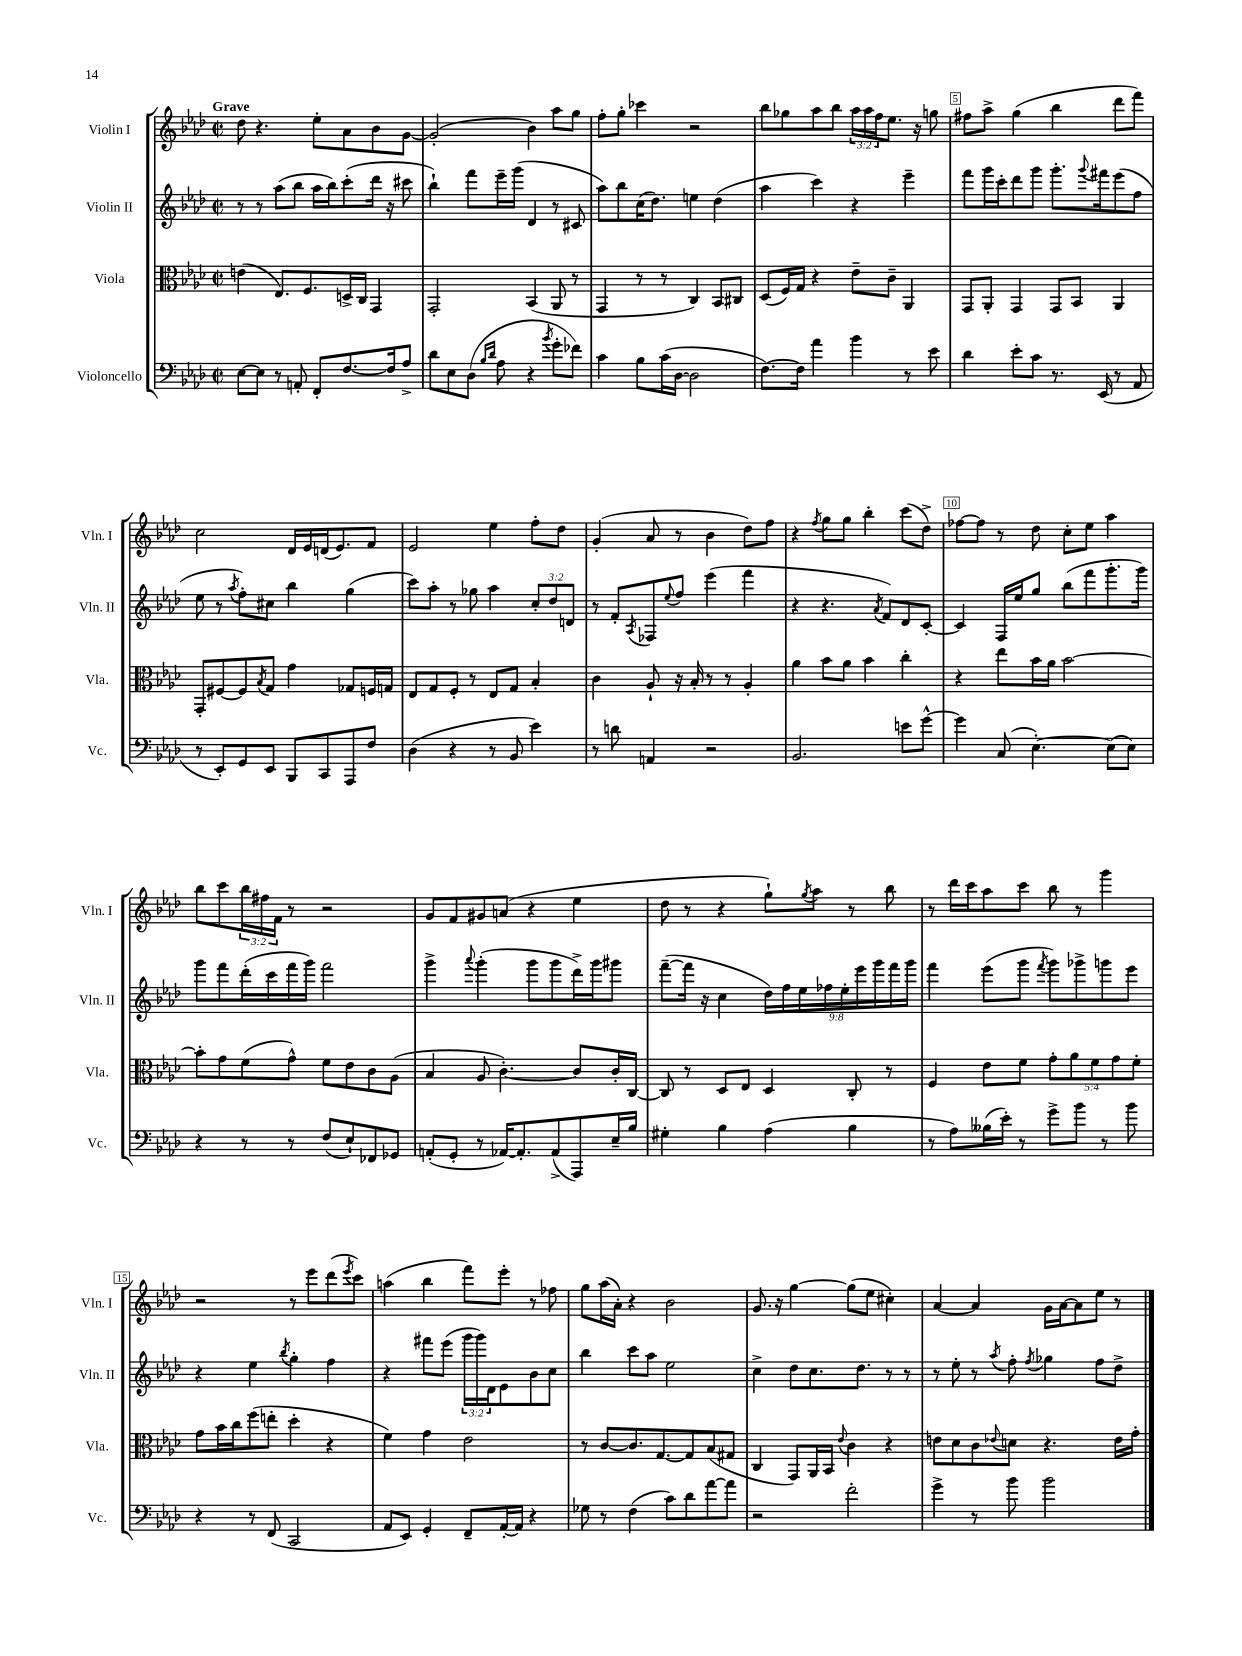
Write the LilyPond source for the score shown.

<<
\new StaffGroup <<
\new Staff = "s0" \with { instrumentName = "Violin I" shortInstrumentName = "Vln. I" } {
    \clef treble \key aes \major \defaultTimeSignature \time 2/2 \override Staff.TupletNumber.text = #tuplet-number::calc-fraction-text \tempo "Grave"
    des''8 r4. ees''8-. aes'8 bes'8 g'8~ |
    g'2-.( bes'4) aes''8 g''8 |
    f''8-. g''8-. ces'''4 r2 |
    bes''8 ges''8 aes''8 bes''8 \tuplet 3/2 { aes''16 aes''16 f''16 } ees''8. r16 g''8 |
    fis''8 aes''8-> g''4( bes''4 des'''8 f'''8) |
    c''2 des'16 ees'16 d'16( ees'8.) f'8 |
    ees'2 ees''4 f''8-. des''8 |
    g'4-.( aes'8 r8 bes'4 des''8) f''8 |
    r4 \acciaccatura { f''8 } g''8 g''8 bes''4-. c'''8( des''8->) |
    fes''8~ fes''8 r8 des''8 c''8-. ees''8 aes''4 |
    bes''8 c'''8 \tuplet 3/2 { bes''16 fis''16 f'16 } r8 r2 |
    g'8 f'8 gis'8 a'8( r4 ees''4 |
    des''8 r8 r4 g''8-!) \acciaccatura { g''8 } aes''8 r8 bes''8 |
    r8 des'''16 c'''16 aes''8 c'''8 bes''8 r8 g'''4 |
    r2 r8 ees'''8 des'''8( \acciaccatura { ees'''8 } c'''8) |
    a''4( bes''4 f'''8) ees'''8-. r8 fes''8 |
    g''8 aes''16( aes'16-.) r4 bes'2 |
    g'8. r16 g''4~ g''8( ees''8 cis''4-.) |
    aes'4~ aes'4 g'16 aes'16~ aes'8 ees''8 r8 \bar "|." |
}
\new Staff = "s1" \with { instrumentName = "Violin II" shortInstrumentName = "Vln. II" } {
    \clef treble \key aes \major \defaultTimeSignature \time 2/2 \override Staff.TupletNumber.text = #tuplet-number::calc-fraction-text
    r8 r8 aes''8( bes''8 aes''16 bes''16) c'''8-.( des'''16 r16 cis'''8 |
    bes''4-!) f'''8 ees'''16-- g'''16( des'4 r8 cis'8 |
    aes''8) bes''8 c''16( des''8.) e''4 des''4( |
    aes''4 c'''4) r4 ees'''4-- |
    f'''8 g'''16 c'''16-. des'''8 g'''8 g'''8.-. \appoggiatura { g'''8 } fis'''16 ees'''8( f''8 |
    ees''8 r8 \acciaccatura { aes''8 } f''8-.) cis''8 bes''4 g''4( |
    c'''8) aes''8-. r8 ges''8 aes''4 \tuplet 3/2 { c''8-. des''8 d'8 } |
    r8 f'8-. \acciaccatura { aes8 } fes8 \appoggiatura { ees''8 } f''8 ees'''4( f'''4 |
    r4 r4. \acciaccatura { aes'8 } f'8) des'8 c'8~-. |
    c'4 f16 ees''16 g''8 bes''8( f'''8 g'''8.-. g'''16) |
    g'''8 f'''8 des'''16-.( c'''16 f'''16 g'''16) f'''2 |
    g'''4-> \appoggiatura { aes'''8 } g'''4-.( g'''8 g'''8 des'''16->) g'''16 gis'''8 |
    f'''8~--( f'''16 r16 c''4 \tuplet 9/8 { des''16) f''16 ees''16 fes''16 ees''16-. ees'''16 g'''16 f'''16 g'''16 } |
    f'''4 ees'''8( g'''8 \acciaccatura { f'''8 } g'''8) ges'''8-> g'''8 ees'''8 |
    r4 ees''4 \acciaccatura { bes''8 } g''4-. f''4 |
    r4 fis'''8 ees'''8( \tuplet 3/2 { g'''16 g'''16) des'16 } ees'8 bes'8 c''8 |
    bes''4 c'''8 aes''8 ees''2 |
    c''4-> des''8 c''8. des''8. r8 r8 |
    r8 ees''8-. r8 \acciaccatura { aes''8 } f''8-. \acciaccatura { f''8 } ges''4 f''8 des''8-> \bar "|." |
}
\new Staff = "s2" \with { instrumentName = "Viola" shortInstrumentName = "Vla." } {
    \clef alto \key aes \major \defaultTimeSignature \time 2/2 \override Staff.TupletNumber.text = #tuplet-number::calc-fraction-text
    e'4( ees8.) f8. d16-> c16 g,4 |
    g,2-. bes,4( aes,8 r8 |
    g,4 r8 r8 c4) bes,8 cis8 |
    des8( f16) g16 r4 ees'8-- c'8-- aes,4 |
    g,8 aes,8-. g,4 g,8 bes,8 aes,4 |
    g,8-. fis8~ fis8 \acciaccatura { bes8 } g8 g'4 ges8 f16 g16 |
    ees8 g8 f8-. r8 ees8 g8 bes4-. |
    c'4 aes8-! r16 bes16-. r8 r8 aes4-. |
    aes'4 bes'8 aes'8 bes'4 c''4-. |
    r4 ees''8 bes'16 aes'16 bes'2~ |
    bes'8-. g'8 f'8( g'8-^) f'8 ees'8 c'8 aes8( |
    bes4 aes8 c'4.~-.) c'8 c'16-. c16~ |
    c8 r8 des8 ees8 des4 c8-. r8 |
    f4 ees'8 f'8 \tuplet 5/4 { g'8-. aes'8 f'8 g'8 f'8-. } |
    g'8 bes'16 c''16 f''8( e''8-. des''4-. r4 |
    f'4) g'4 ees'2 |
    r8 c'8~ c'8. g8.~ g8 bes8( gis8 |
    c4 g,8) aes,16 bes,16 \appoggiatura { ees'8 } c'4 r4 |
    e'8 des'8 c'8 \appoggiatura { ees'8 } d'8 r4. ees'16 g'16-. \bar "|." |
}
\new Staff = "s3" \with { instrumentName = "Violoncello" shortInstrumentName = "Vc." } {
    \clef bass \key aes \major \defaultTimeSignature \time 2/2
    ees8~ ees8 r8 a,8-. f,8-. f8.~ f16 aes8-> |
    des'8 ees8 des8( \grace { bes16 des'16 } aes8 r4 \acciaccatura { bes'8 } g'8-. fes'8) |
    c'4 bes8 c'16( des16~ des2 |
    f8.~) f16 aes'4 bes'4 r8 ees'8 |
    des'4 ees'8-. c'8 r8. ees,16( r8 aes,8 |
    r8 ees,8-.) g,8 ees,8 bes,,8 c,8 aes,,8 f8 |
    des4( r4 r8 bes,8 ees'4) |
    r8 d'8 a,4 r2 |
    bes,2. e'8 g'8~-^ |
    g'4 c8( ees4.~-.) ees8( ees8) |
    r4 r8 r8 f8( ees8-!) fes,8 ges,8 |
    a,8-.( g,8-. r8 aes,16~) aes,8.-. aes,8->( aes,,8) ees16-- bes16 |
    gis4-. bes4 aes4( bes4 |
    r8 aes8) beses16( ees'16-.) r8 g'8-> bes'8 r8 bes'8 |
    r4 r8 f,8( c,2 |
    aes,8 ees,8) g,4-. f,8-- aes,16~-. aes,16 r4 |
    ges8 r8 f4( c'8) des'8 aes'8~ aes'8 |
    r2 f'2-. |
    g'4-> r8 bes'8 bes'2 \bar "|." |
}
>>
>>
\layout { \context { \Score \override BarNumber.break-visibility = ##(#f #t #t) barNumberVisibility = #(every-nth-bar-number-visible 5) \override BarNumber.stencil = #(make-stencil-boxer 0.1 0.3 ly:text-interface::print) } }
